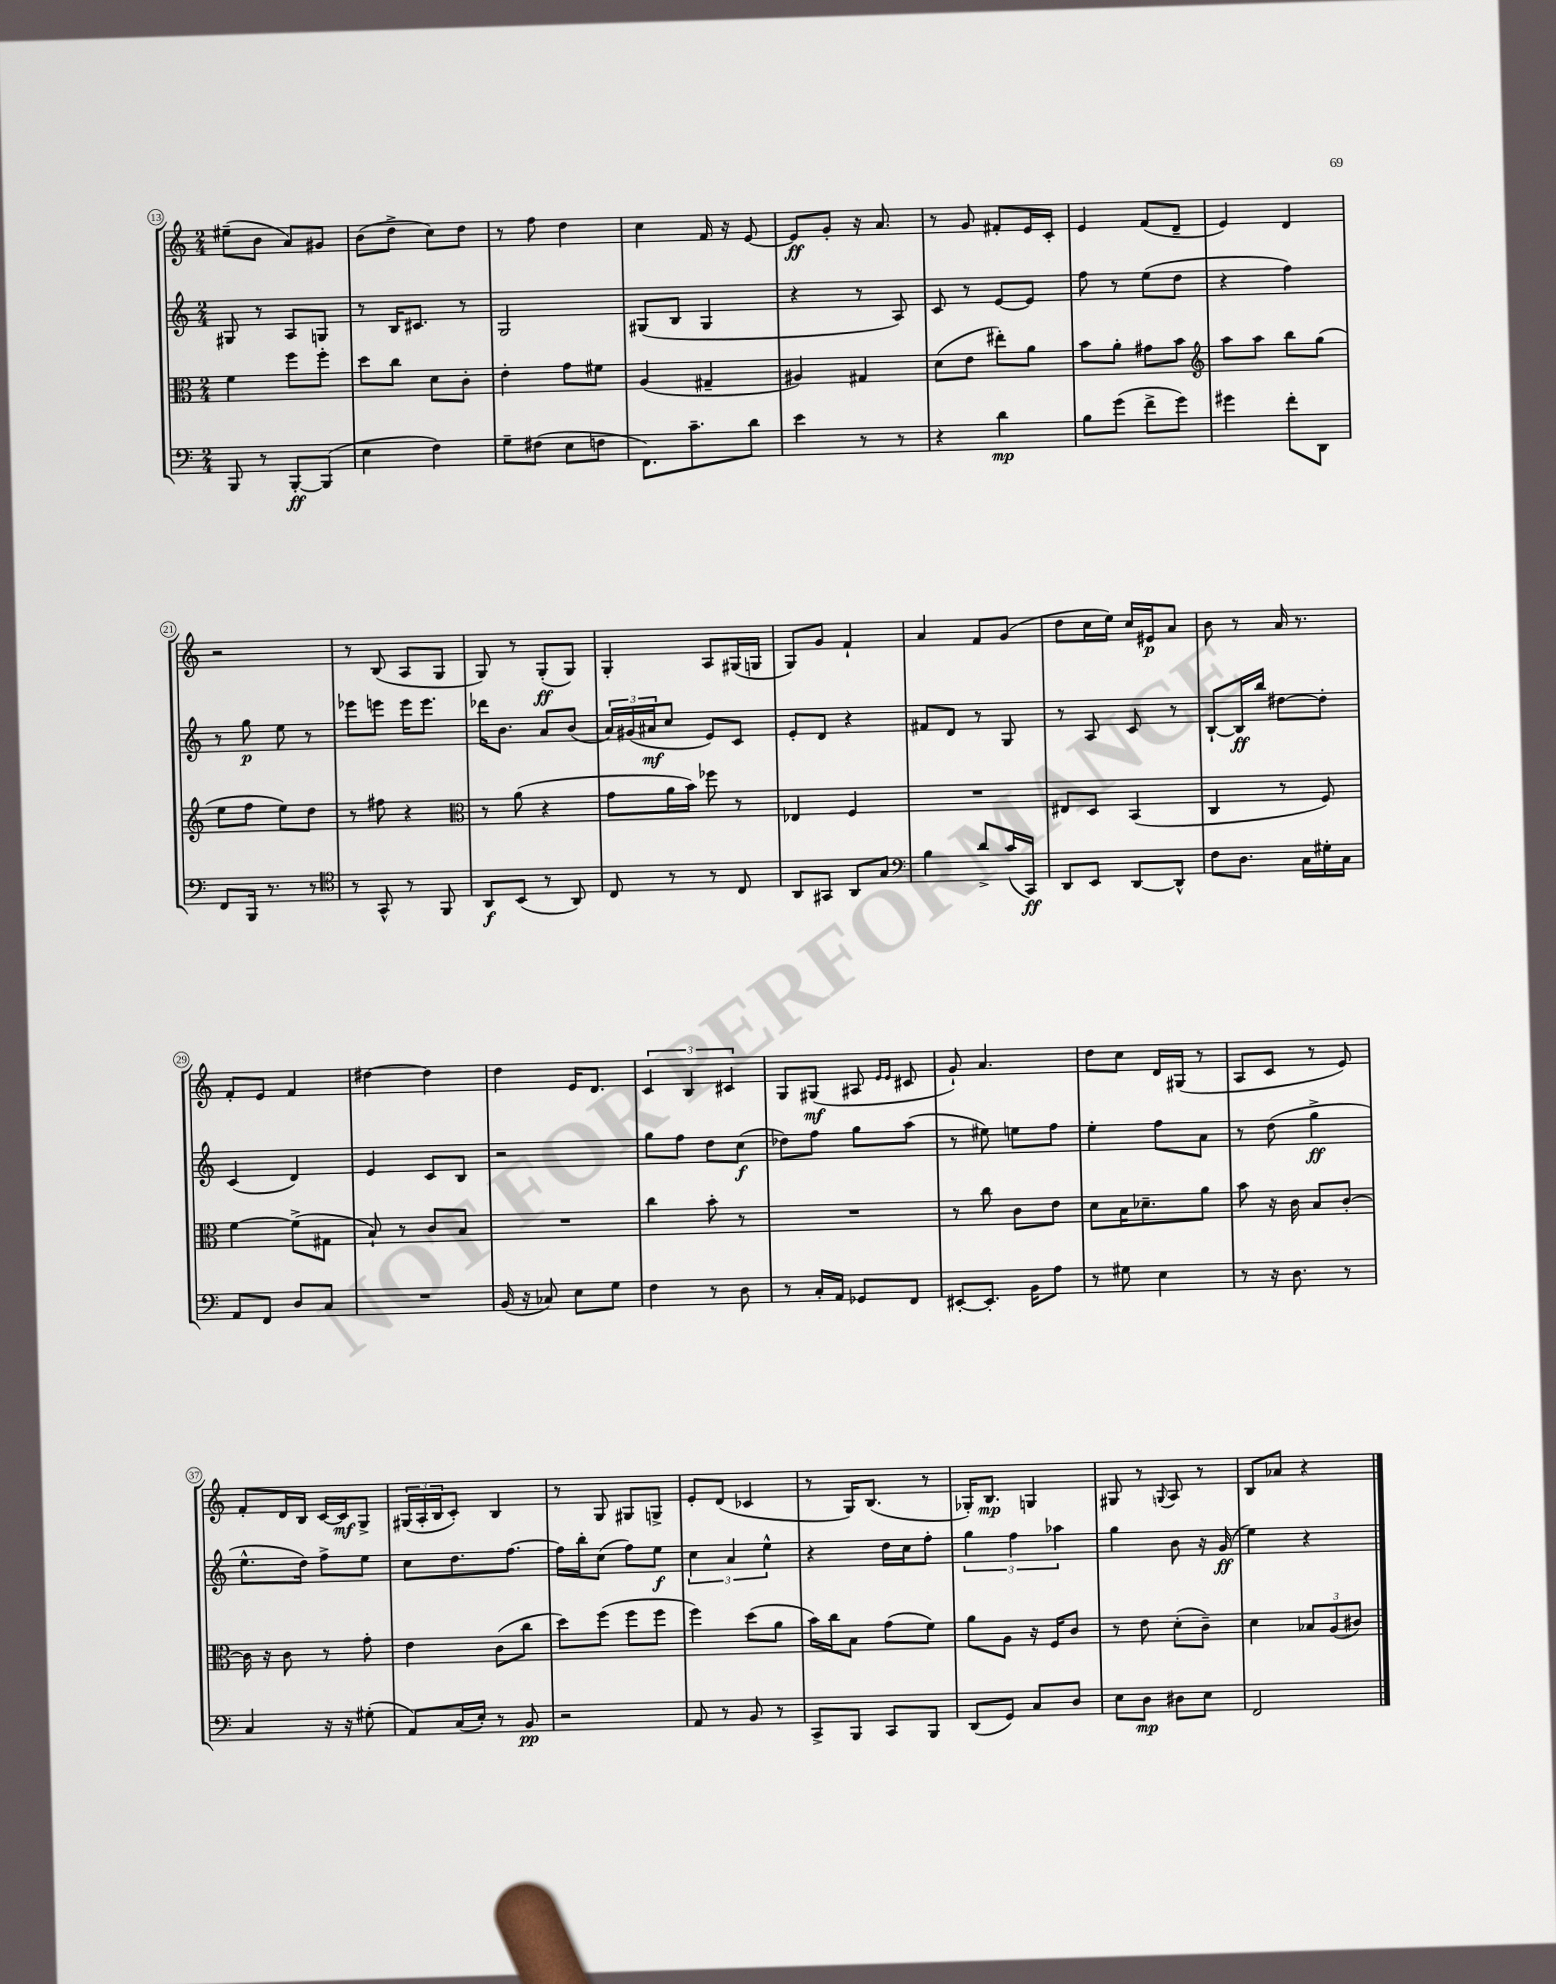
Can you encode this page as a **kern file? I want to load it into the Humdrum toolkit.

**kern	**dynam	**kern	**kern	**dynam	**kern	**dynam
*part4	*part4	*part3	*part2	*part2	*part1	*part1
*staff4	*staff4	*staff3	*staff2	*staff2	*staff1	*staff1
*clefF4	*	*clefC3	*clefG2	*	*clefG2	*
*k[]	*	*k[]	*k[]	*	*k[]	*
*M2/4	*	*M2/4	*M2/4	*	*M2/4	*
=13	=13	=13	=13	=13	=13	=13
8BBB/	.	4f\	8G#X/	.	(8ee#X~\L	.
8r	.	.	8r	.	8b\J	.
[8BBB'/L	ff	8ff\L	8A/L	.	8a/L)	.
(8BBB/J]	.	8ff'\J	8Gn/J	.	8g#X/J	.
=14	=14	=14	=14	=14	=14	=14
4E\	.	8dd\L	8r	.	(8b\L	.
.	.	8cc\J	16B/KL	.	8dd^\J	.
.	.	.	8.c#X/J	.	.	.
4F\)	.	8d\L	.	.	8cc\L)	.
.	.	8c'\J	8r	.	8dd\J	.
=15	=15	=15	=15	=15	=15	=15
8G~\L	.	4e'\	2G/	.	8r	.
(8F#X\J	.	.	.	.	8ff\	.
8E\L	.	8g\L	.	.	4dd\	.
8Fn\J	.	8f#X\J	.	.	.	.
=16	=16	=16	=16	=16	=16	=16
8.FF\L)	.	(4A/	(8G#X/L	.	4cc\	.
.	.	.	8B/J	.	.	.
8.c~\	.	.	.	.	.	.
.	.	4G#X~/	4G#/	.	16f/	.
.	.	.	.	.	16r	.
8d\J	.	.	.	.	[8e/	.
=17	=17	=17	=17	=17	=17	=17
4e\	.	4A#X/)	4r	.	8e/L]	ff
.	.	.	.	.	8g'/J	.
8r	.	4G#X/	8r	.	16r	.
.	.	.	.	.	8.a/	.
8r	.	.	8A/)	.	.	.
=18	=18	=18	=18	=18	=18	=18
4r	.	(8d\L	8c/	.	8r	.
.	.	8e\J	8r	.	8g/	.
4d\	mp	8ee#X'\L)	[8e/L	.	8f#X'/L	.
.	.	8a\J	8e/J]	.	16e/L	.
.	.	.	.	.	16c'/JJ	.
=19	=19	=19	=19	=19	=19	=19
8B\L	.	8b\L	8ff\	.	4e/	.
(8g\J	.	8a'\J	8r	.	.	.
8f^\L	.	8g#X\L	(8ee\L	.	(8f/L	.
8g\J)	.	8b\J	8dd\J	.	8d~/J	.
=20	=20	=20	=20	=20	=20	=20
*	*	*clefG2	*	*	*	*
4g#X\	.	8aa\L	4r	.	4e/)	.
.	.	8aa\J	.	.	.	.
8f'\L	.	8bb\L	4ff\)	.	4d/	.
8DD\J	.	(8gg\J	.	.	.	.
!!LO:LB:g=z
=21	=21	=21	=21	=21	=21	=21
8FF/L	.	8ee\L	8r	.	2r	.
16BBB/Jk	.	8ff\J	8gg\	p	.	.
8.r	.	.	.	.	.	.
.	.	8ee\L)	8ee\	.	.	.
8r	.	8dd\J	8r	.	.	.
=22	=22	=22	=22	=22	=22	=22
*clefC4	*	*	*	*	*	*
8r	.	8r	8eee-X\L	.	8r	.
8GG^^/	.	8ff#X\	8eeen\J	.	(8B/	.
8r	.	4r	16eee\KL	.	8A/L	.
.	.	.	8.eee\J	.	.	.
8FF/	.	.	.	.	8G/J	.
=23	=23	=23	=23	=23	=23	=23
*	*	*clefC3	*	*	*	*
8AA/L	f	8r	16ddd-X\KL	.	8G/)	.
.	.	.	8.b\J	.	.	.
(8BB/J	.	(8a\	.	.	8r	.
8r	.	4r	8a/L	.	(8G'/L	ff
8AA/)	.	.	(8b/J	.	8G/J)	.
=24	=24	=24	=24	=24	=24	=24
8C/	.	8g\L	24a/LL)	.	4G'/	.
.	.	.	(24g#X/	.	.	.
.	.	.	24a#X/J	mf	.	.
8r	.	16a\L	8cc/J	.	.	.
.	.	16b\JJ)	.	.	.	.
8r	.	8ff-X\	8e/L)	.	8A/L	.
8C/	.	8r	8c/J	.	(16G#X/L	.
.	.	.	.	.	16Gn/JJ	.
=25	=25	=25	=25	=25	=25	=25
8AA/L	.	4E-X/	8e'/L	.	8G/L)	.
8GG#X/J	.	.	8d/J	.	8g/J	.
8AA/L	.	4F/	4r	.	4f`/	.
8G/J	.	.	.	.	.	.
=26	=26	=26	=26	=26	=26	=26
*clefF4	*	*	*	*	*	*
4B\	.	2r	8f#X/L	.	4a/	.
.	.	.	8d/J	.	.	.
8d^/L	.	.	8r	.	8f/L	.
(16c/L	.	.	8G/	.	(8g/J	.
16CC/JJ)	ff	.	.	.	.	.
=27	=27	=27	=27	=27	=27	=27
8DD/L	.	8E#X/L	8r	.	8dd\L	.
8EE/J	.	8D/J	8A/	.	16cc\L	.
.	.	.	.	.	16ee\JJ)	.
[8DD/L	.	(4BB/	8c/	.	16cc/LL	.
.	.	.	.	.	16e#X/J	p
8DD^^/J]	.	.	8r	.	8a/J	.
=28	=28	=28	=28	=28	=28	=28
8F\L	.	4C/	[8B`/L	.	8b\	.
8.D\J	.	.	16B/L]	ff	8r	.
.	.	.	16bb/JJ	.	.	.
.	.	8r	[8dd#X\L	.	16a/	.
16C\LL	.	.	.	.	8.r	.
16G#X'\	.	8F/)	8dd#'\J]	.	.	.
16C\JJ	.	.	.	.	.	.
!!LO:LB:g=z
=29	=29	=29	=29	=29	=29	=29
8AA/L	.	[4f\	(4c/	.	8f'/L	.
8FF/J	.	.	.	.	8e/J	.
8D/L	.	(8f^\L]	4d/)	.	4f/	.
8C/J	.	8G#X\J	.	.	.	.
=30	=30	=30	=30	=30	=30	=30
2r	.	8B`/)	4e/	.	[4dd#X\	.
.	.	8r	.	.	.	.
.	.	8c/L	8c/L	.	4dd#\]	.
.	.	8B/J	8B/J	.	.	.
=31	=31	=31	=31	=31	=31	=31
(16BB/	.	2r	2r	.	4dd\	.
16r	.	.	.	.	.	.
8C-X/)	.	.	.	.	.	.
8E\L	.	.	.	.	16e/KL	.
.	.	.	.	.	8.d/J	.
8G\J	.	.	.	.	.	.
=32	=32	=32	=32	=32	=32	=32
4F\	.	4cc\	8gg\L	.	6c/	.
.	.	.	8ff\J	.	.	.
.	.	.	.	.	6B/	.
8r	.	8b'\	8dd\L	.	.	.
.	.	.	.	.	6c#X/	.
8D\	.	8r	(8cc\J	f	.	.
=33	=33	=33	=33	=33	=33	=33
8r	.	2r	8dd-X\L)	.	8G/L	.
16C'/LL	.	.	8ff\J	.	(8G#X/J	mf
16AA/JJ	.	.	.	.	.	.
8GG-X/L	.	.	8gg\L	.	8A#X/	.
.	.	.	.	.	16qqe/LL	.
.	.	.	.	.	16qqe/JJ	.
8FF/J	.	.	(8aa\J	.	8c#X/	.
=34	=34	=34	=34	=34	=34	=34
[8EE#X'/L	.	8r	8r	.	8g`/)	.
8.EE#'/J]	.	8cc\	8ee#X\)	.	4.a/	.
.	.	8c\L	8een\L	.	.	.
16BB\KL	.	.	.	.	.	.
8A\J	.	8e\J	8ff\J	.	.	.
=35	=35	=35	=35	=35	=35	=35
8r	.	8d\L	4ee'\	.	8dd\L	.
8G#X\	.	16B\K	.	.	8cc\J	.
.	.	8.d-X~\	.	.	.	.
4E\	.	.	8ff\L	.	16d/LL	.
.	.	.	.	.	(16G#X/JJ	.
.	.	8a\J	8a\J	.	8r	.
=36	=36	=36	=36	=36	=36	=36
8r	.	8b\	8r	.	8A/L	.
16r	.	16r	(8dd\	.	8c/J	.
8.D\	.	16c\	.	.	.	.
.	.	8B/L	4gg^\	ff	8r	.
8r	.	[8c'/J	.	.	8e/)	.
!!LO:LB:g=z
=37	=37	=37	=37	=37	=37	=37
4C/	.	16c\]	8.ee^^\L	.	8f'/L	.
.	.	16r	.	.	.	.
.	.	8c\	.	.	16d/L	.
.	.	.	16dd\Jk)	.	16B/JJ	.
16r	.	8r	8ff^\L	.	[16c/LL	.
16r	.	.	.	.	16c/J]	mf
(8G#X'\	.	8g'\	8ee\J	.	8G^/J	.
=38	=38	=38	=38	=38	=38	=38
8AA/L)	.	4e\	8cc\L	.	(24G#X/LL	.
.	.	.	.	.	24A'/	.
.	.	.	.	.	24B/J	.
(16C/L	.	.	8.dd\	.	8c'/J)	.
16E'/JJ)	.	.	.	.	.	.
8r	.	(8c\L	.	.	4B/	.
.	.	.	[8.ff\J	.	.	.
8BB/	pp	8cc\J	.	.	.	.
=39	=39	=39	=39	=39	=39	=39
2r	.	8dd\L)	16ff\LL]	.	8r	.
.	.	.	16bb'\J	.	.	.
.	.	(8ff\J	(8cc\J	.	8G/	.
.	.	8ff\L	8ff\L)	.	8G#X/L	.
.	.	8ff\J	8ee\J	f	8Gn^/J	.
=40	=40	=40	=40	=40	=40	=40
8AA/	.	4ff\)	6cc\	.	8e'/L	.
8r	.	.	.	.	(8d/J	.
.	.	.	6a/	.	.	.
8BB/	.	(8dd\L	.	.	4c-X/	.
.	.	.	6ee^^\	.	.	.
8r	.	8a\J	.	.	.	.
=41	=41	=41	=41	=41	=41	=41
8CC^/L	.	16b\LL)	4r	.	8r	.
.	.	16cc\J	.	.	.	.
8BBB/J	.	8B\J	.	.	16G/KL)	.
.	.	.	.	.	(8.B/J	.
8CC/L	.	(8g\L	16dd\LL	.	.	.
.	.	.	16cc\J	.	.	.
8BBB/J	.	8f\J)	8ff'\J	.	8r	.
=42	=42	=42	=42	=42	=42	=42
(8DD/L	.	8a\L	6gg\	.	16G-X'/KL)	.
.	.	.	.	.	8.B/J	mp
8GG/J)	.	8A\J	.	.	.	.
.	.	.	6ff\	.	.	.
8C/L	.	16r	.	.	4Gn/	.
.	.	16F/KL	.	.	.	.
.	.	.	6aa-X\	.	.	.
8D/J	.	8c/J	.	.	.	.
=43	=43	=43	=43	=43	=43	=43
8E\L	.	8r	4gg\	.	8G#X/	.
8D\J	mp	8e\	.	.	8r	.
.	.	.	.	.	8qqGn/	.
8D#X\L	.	(8d'\L	8b\	.	8A/	.
8E\J	.	8c~\J)	16r	.	8r	.
.	.	.	(16g/	ff	.	.
=44	=44	=44	=44	=44	=44	=44
2FF/	.	4d\	4ee\)	.	8B/L	.
.	.	.	.	.	8a-X/J	.
.	.	12B-X/L	4r	.	4r	.
.	.	(12A/	.	.	.	.
.	.	12c#X/J)	.	.	.	.
==	==	==	==	==	==	==
*-	*-	*-	*-	*-	*-	*-
